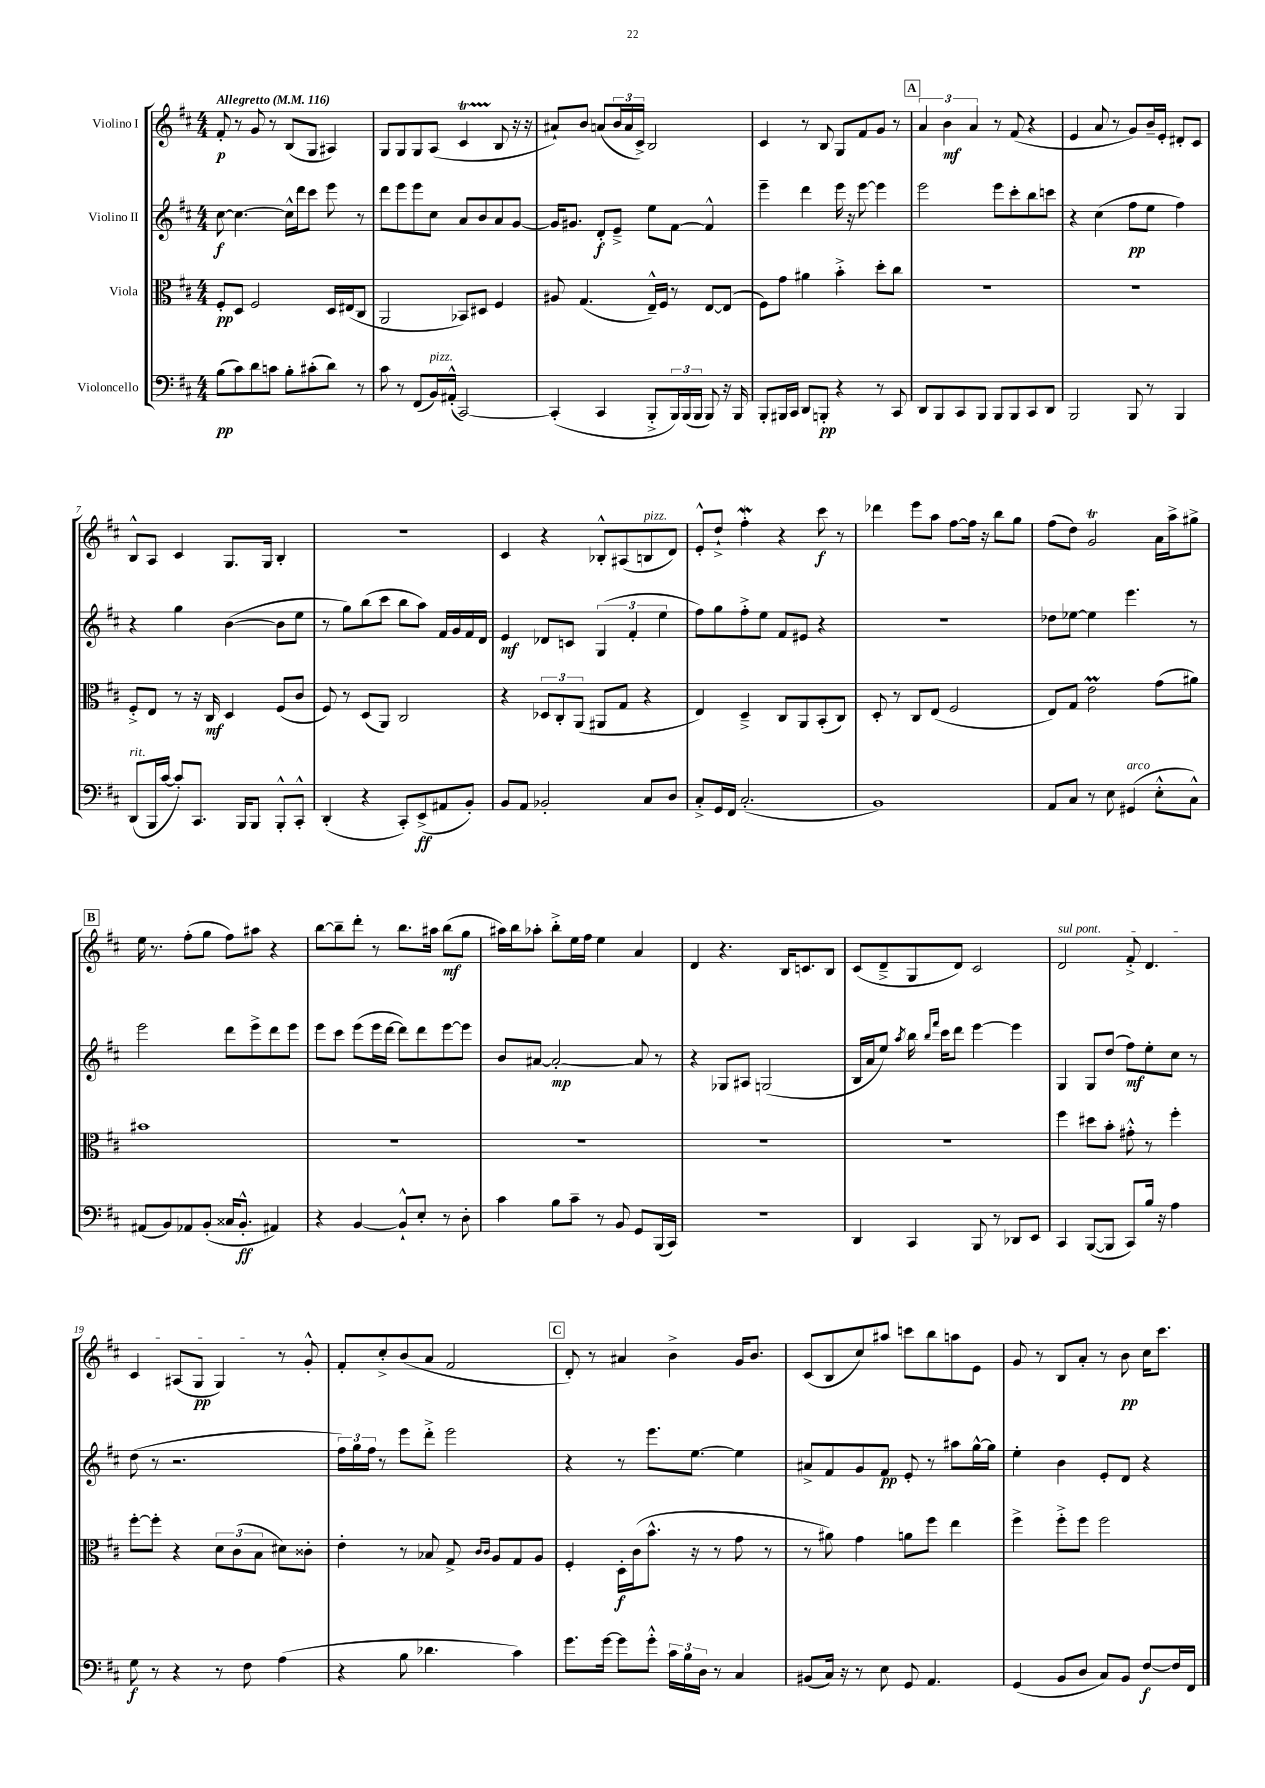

**kern	**kern	**kern	**kern
*staff4	*staff3	*staff2	*staff1
*clefF4	*clefC3	*clefG2	*clefG2
*k[f#c#]	*k[f#c#]	*k[f#c#]	*k[f#c#]
*M4/4	*M4/4	*M4/4	*M4/4
*MM116	*MM116	*MM116	*MM116
(8B\L	8F#'/L	[8cc#\	8f#'/
8c#\)	8D/J	4.cc#\_	8r
8d\	2F#/	.	8g/
8c\J	.	.	8r
8B'\L	.	16cc#^^\]LL	(8B/L
.	.	16ddd\J	.
(8c#'\	.	8ccc#\J	8G/J
8d\J)	16D/LL	8eee\	4A#/)
.	(16E#/J	.	.
8r	8C#/J	8r	.
=	=	=	=
8c#\	2AA/	8ddd\L	8G/L
8r	.	8eee\	8G/
(8FF#/L	.	8eee\	8G/
16BB/L)	.	8cc#\J	(8A/J
(16AA#'^^/JJ	.	.	.
[2CC#/)	8BB-/L)	8a/L	4c#/
.	8D#/J	8b/	.
.	4F#/	8a/	8B/
.	.	[8g/J	16r
.	.	.	16r
=	=	=	=
(4CC#'/]	8A#/	16g/]LK	8a#`/L)
.	.	8.g#/J	.
.	(4.G/	.	8b/J
4CC#/	.	8d'/L	(8a/L
.	.	8e~^/J	24b/L
.	.	.	24a/
.	.	.	24c#^/JJ)
8BBB'^/L	16E~^^/LL)	8ee\L	2B/
.	16F#/JJ	.	.
24BBB/L)	8r	[8f#\J	.
(24BBB/	.	.	.
24BBB/JJ	.	.	.
8BBB/)	[8E/L	4f#^^/]	.
16r	(8E/]J	.	.
16BBB/	.	.	.
=	=	=	=
8BBB'/L	8F#\L)	4eee~\	4c#/
16BBB#/L	8g\J	.	.
16CC#/JJ	.	.	.
8DD/L	4a#\	4ddd\	8r
8BBB'/J	.	.	8B/
4r	4b'^\	16eee\	8G/L
.	.	16r	.
.	.	[8eee\	8f#/
8r	8dd'\L	4eee\]	8g/J
8CC#/	8cc#\J	.	8r
=	=	=	=
8DD/L	1r	2eee\	6a/
8BBB/	.	.	.
.	.	.	6b\
8CC#/	.	.	.
.	.	.	6a/
8BBB/J	.	.	.
8BBB/L	.	8eee\L	8r
8BBB/	.	8ccc#'\	(8f#/
8CC#/	.	8bb\	4r
8DD/J	.	8ccc\J	.
=	=	=	=
2BBB/	1r	4r	4e/
.	.	(4cc#\	8a/
.	.	.	8r
8BBB/	.	8ff#\L	8g/L)
8r	.	8ee\J	16b~/L
.	.	.	16e'/JJ
4BBB/	.	4ff#\)	8d#'/L
.	.	.	8c#/J
=	=	=	=
(8DD/L	8F#'^/L	4r	8B^^/L
16BBB/L	8E/J	.	8A/J
[16c#/JJ	.	.	.
8c#'/]L)	8r	4gg\	4c#/
8.CC#/J	16r	.	.
.	16C#/	.	.
.	4D/	([4b\	8.G/L
16BBB/LK	.	.	.
8BBB/J	.	.	.
.	.	.	16G/Jk
8BBB'^^/L	(8F#/L	8b\]L	4B'/
8CC#'^^/J	8c#/J	8ee\J	.
=	=	=	=
(4DD'/	8F#/)	8r	1r
.	8r	8gg\L)	.
4r	(8D/L	(8bb\	.
.	8AA/J)	8ccc#\J	.
8CC#'/L)	2C#/	8bb\L	.
(8EE^/	.	8aa\J)	.
8AA#/	.	16f#/LL	.
.	.	16g/	.
8BB'/J)	.	16f#/	.
.	.	16d/JJ	.
=	=	=	=
8BB/L	4r	4e/	4c#/
8AA/J	.	.	.
2BB-'/	12D-/L	8d-/L	4r
.	12C#'/	.	.
.	.	8c/J	.
.	(12AA/J	.	.
.	8AA#/L	(6G/	8B-'^^/L
.	8G/J	.	(8A#/
.	.	6f#'/	.
8C#/L	4r	.	8B/
.	.	6ee\	.
8D/J	.	.	8d/J)
=	=	=	=
8C#'^/L	4E/)	8ff#\L)	8e'^^/L
16GG/L	.	8gg\	8dd`^/J
16FF#/JJ	.	.	.
(2.C#'/	4D~^/	8ff#'^\	4ff#'\
.	.	8ee\J	.
.	8C#/L	8f#/L	4r
.	8AA/	8e#/J	.
.	(8BB'/	4r	8ccc#\
.	8C#/J)	.	8r
=	=	=	=
1BB)	8D'/	1r	4ddd-\
.	8r	.	.
.	8C#/L	.	8eee\L
.	(8E/J	.	8aa\J
.	2F#/	.	[8ff#\L
.	.	.	16ff#\]Jk
.	.	.	16r
.	.	.	8bb\L
.	.	.	8gg\J
=	=	=	=
8AA/L	8E/L)	8dd-\L	(8ff#\L
8C#/J	8G/J	[8ee-\J	8dd\J)
8r	2e\	4ee-\]	2g/
8E\	.	.	.
(4GG#/	.	4.eee\	.
8E'^^\L	(8g\L	.	16a\LL
.	.	.	16aa^\J
8C#^^\J)	8a#\J)	8r	8gg#^\J
=	=	=	=
(8AA#/L	1b#	2eee\	16ee\
.	.	.	8.r
8BB/)	.	.	.
8AA-/	.	.	(8ff#'\L
(8BB'/J	.	.	8gg\J
16C##/LK	.	8ddd\L	8ff#\L)
8.BB'^^/J	.	.	.
.	.	8eee^\	8aa#\J
4AA#/)	.	8ddd\	4r
.	.	8eee\J	.
=	=	=	=
4r	1r	8eee\L	[8bb\L
.	.	8ccc#\J	8bb~\]
[4BB/	.	(8eee\L	8ddd'\J
.	.	16eee\L	8r
.	.	[16ddd\JJ	.
8BB`^^/]L	.	8ddd\]L)	8.bb\L
8E'/J	.	8ddd\	.
.	.	.	16aa#\Jk
8r	.	[8eee\	(8bb\L
8D'\	.	8eee\]J	8gg\J
=	=	=	=
4c#\	1r	8b/L	16aa#\LL)
.	.	.	16bb\J
.	.	[8a#/J	8aa-'\J
8B\L	.	2a#'/_	8bb'^\L
8c#~\J	.	.	16ee\L
.	.	.	16ff#\JJ
8r	.	.	4ee\
8BB/	.	.	.
8GG/L	.	8a#/]	4a/
(16BBB/L	.	8r	.
16CC#/JJ)	.	.	.
=	=	=	=
1r	1r	4r	4d/
.	.	8G-/L	4.r
.	.	8A#/J	.
.	.	(2G/	.
.	.	.	16B/LK
.	.	.	8.c/
.	.	.	8B/J
=	=	=	=
4DD/	1r	16B/LL	(8c#/L
.	.	16a/J	.
.	.	8ee/J)	8d~^/
.	.	8qaa/	.
4CC#/	.	16bb\	8G/
.	.	16qqbb/LL	.
.	.	16qqfff#/JJ	.
.	.	16ccc#\LK	.
.	.	8ddd\J	8d/J)
8BBB/	.	[4eee\	2c#/
8r	.	.	.
8DD-/L	.	4eee\]	.
8EE/J	.	.	.
=	=	=	=
4CC#/	4ff#\	4G/	2d/
([8BBB/L	8dd#\L	8G/L	.
8BBB/]J	8b'\J	(8dd/J	.
8CC#/L)	8g#'^^\	8ff#\L)	8f#'^/
16B/Jk	8r	8ee'\	4.d/
16r	.	.	.
4A\	4ff#'\	8cc#\J	.
.	.	8r	.
=	=	=	=
8G\	[8ff#'\L	(8dd\	4c#/
8r	8ff#'\]J	8r	.
4r	4r	2.r	(8A#/L
.	.	.	8G/J
8r	12d\L	.	4G/)
.	(12c#\	.	.
8F#\	.	.	.
.	12B\J	.	.
(4A\	8d#\L)	.	8r
.	8c##'\J	.	8g'^^/
=	=	=	=
4r	4e'\	24ff#\LL)	8f#'/L
.	.	24gg\	.
.	.	24ff#\JJ	.
.	.	8r	8cc#'^/
8B\	8r	8eee\L	(8b/
4.d-\	8B-/	8ddd'^\J	8a/J
.	8G^/	2eee\	2f#/
.	16qqc#/LL	.	.
.	16qqc#/JJ	.	.
.	8A/L	.	.
4c#\)	8G/	.	.
.	8A/J	.	.
=	=	=	=
8.g\L	4F#'/	4r	8d'/)
.	.	.	8r
[16g\Jk	.	.	.
8g\]L	16D'\LL	8r	4a#/
.	(16c#\J	.	.
8g'^^\J	8.b^^\J	8.eee\L	.
24c#\LL	.	.	4b^\
24B\	.	.	.
.	16r	[8.ee\J	.
24D\JJ	.	.	.
8r	8r	.	.
4C#/	8g\	4ee\]	16g/LK
.	.	.	8.b/J
.	8r	.	.
=	=	=	=
(8BB#/L	8r	8a#^/L	(8c#/L
16C#/Jk)	8a#\)	8f#/	8B/
16r	.	.	.
8r	4g\	8g/	8cc#/)
8E\	.	8f#/J	8aa#/J
8GG/	8a\L	8e'/	8ccc\L
4.AA/	8ff#\J	8r	8bb\
.	4ee\	8aa#\L	8aa\
.	.	[16gg^^\L	8e\J
.	.	16gg\]JJ	.
=	=	=	=
(4GG/	4ff#^\	4ee'\	8g/
.	.	.	8r
8BB/L	8ff#'^\L	4b\	8B/L
8D/J	8ff#\J	.	8a'/J
8C#/L)	2ff#\	8e'/L	8r
8BB/J	.	8d/J	8b\
[8F#/L	.	4r	16cc#\LK
.	.	.	8.ccc#\J
16F#/]L	.	.	.
16FF#/JJ	.	.	.
==	==	==	==
*-	*-	*-	*-
